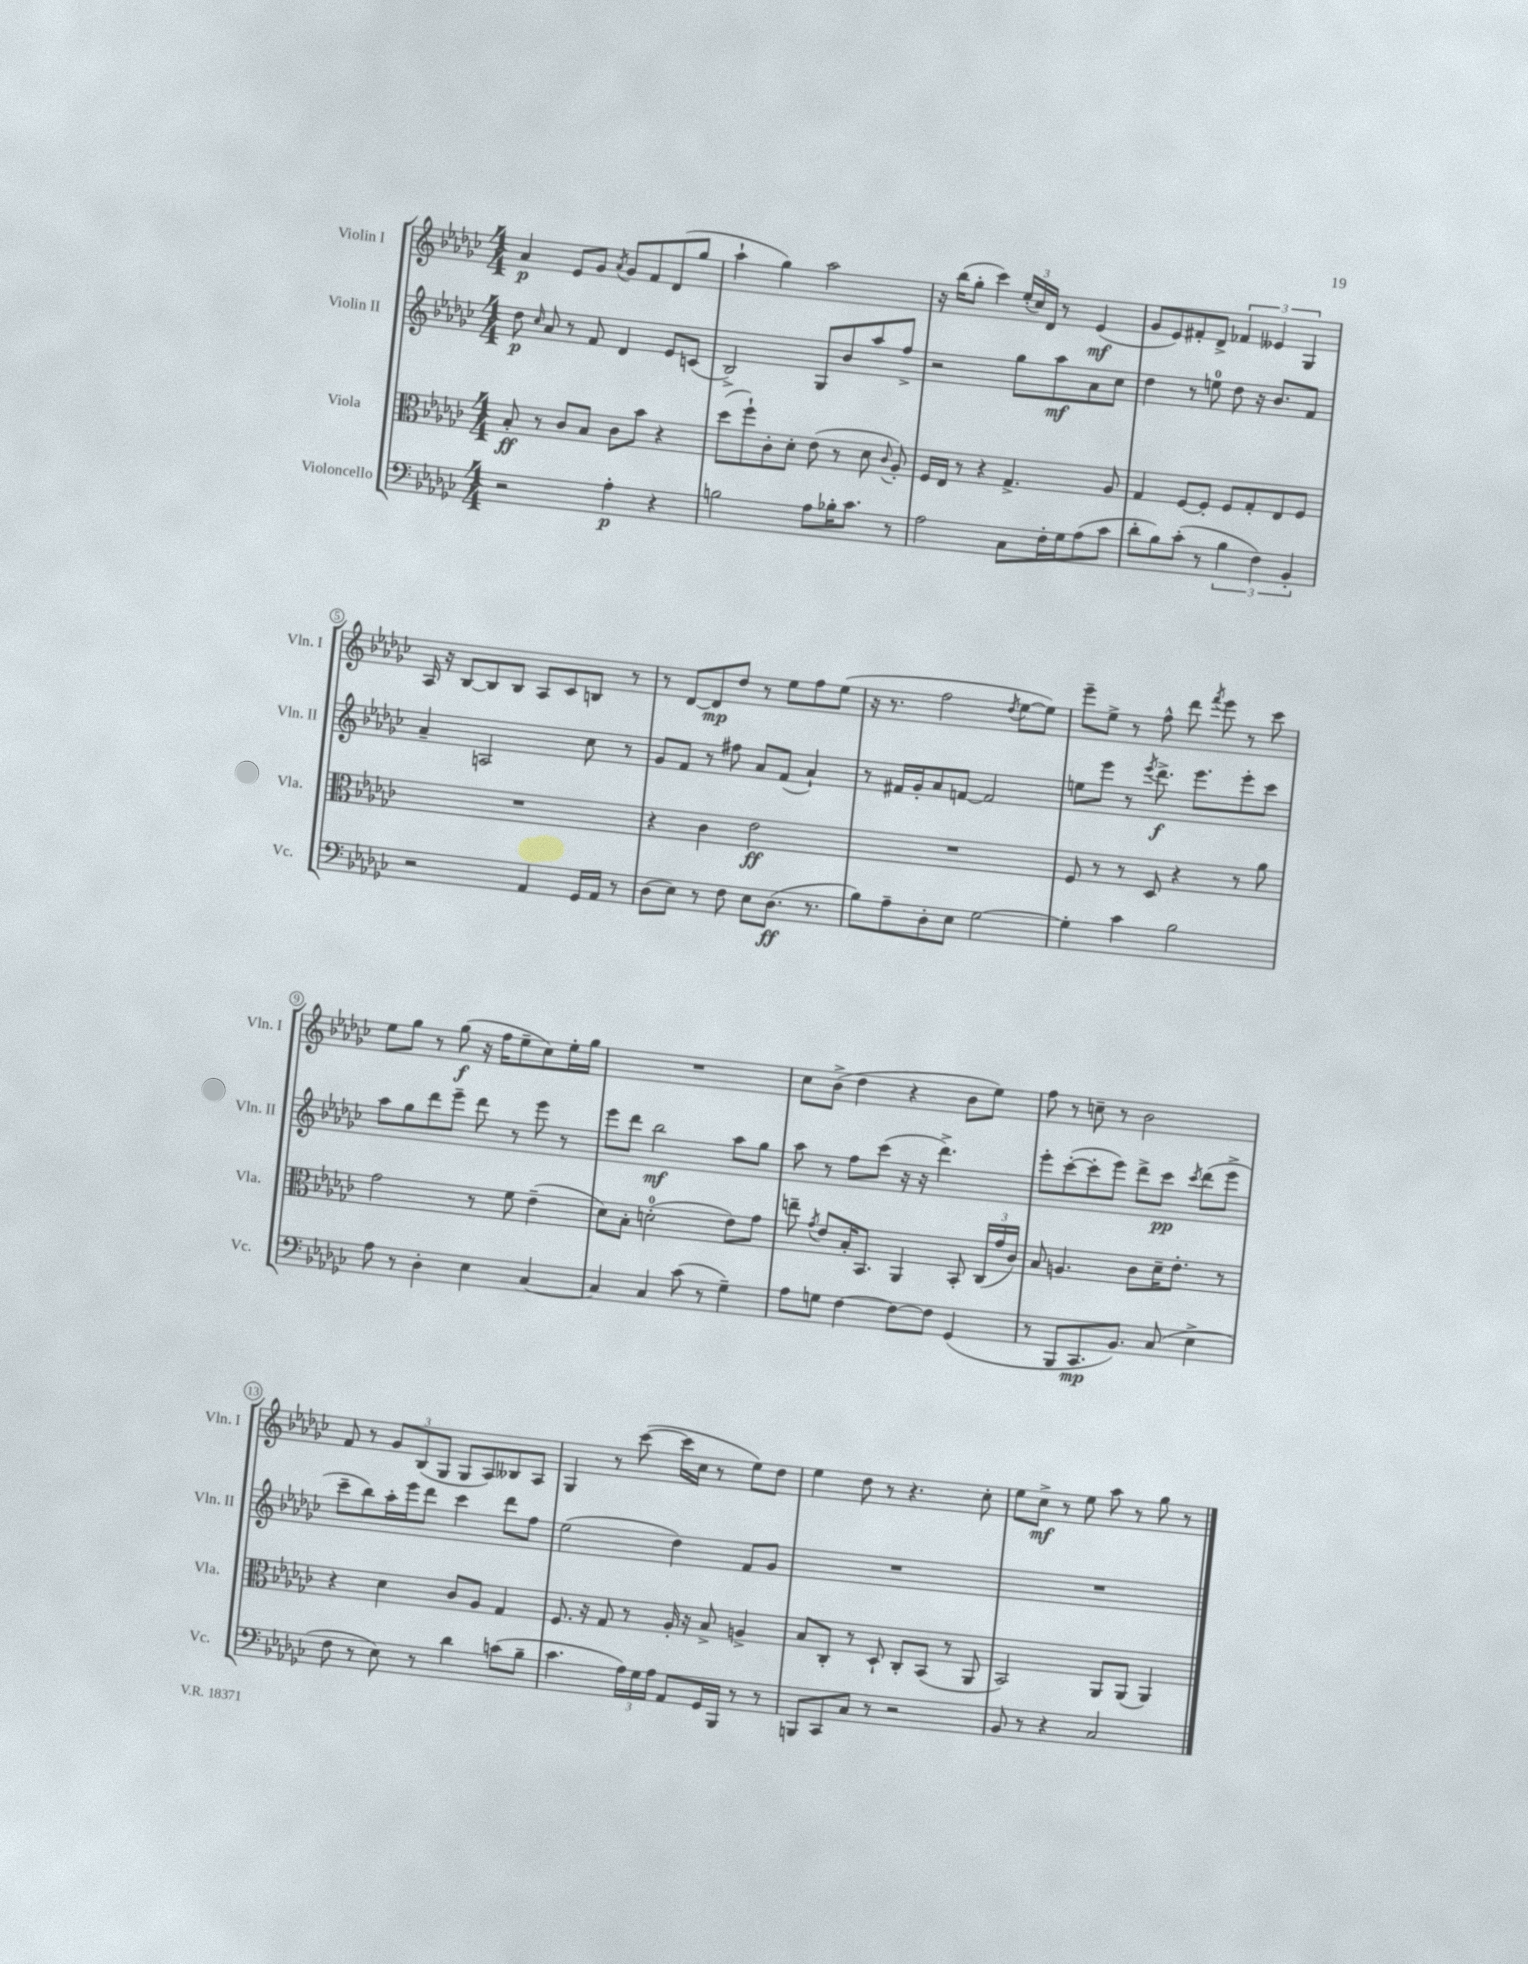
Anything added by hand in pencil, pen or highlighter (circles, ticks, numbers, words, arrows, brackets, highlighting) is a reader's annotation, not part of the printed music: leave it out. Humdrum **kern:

**kern	**dynam	**kern	**dynam	**kern	**dynam	**kern	**dynam
*part4	*part4	*part3	*part3	*part2	*part2	*part1	*part1
*staff4	*staff4	*staff3	*staff3	*staff2	*staff2	*staff1	*staff1
*I"Violoncello	*	*I"Viola	*	*I"Violin II	*	*I"Violin I	*
*I'Vc.	*	*I'Vla.	*	*I'Vln. II	*	*I'Vln. I	*
*clefF4	*	*clefC3	*	*clefG2	*	*clefG2	*
*k[b-e-a-d-g-c-]	*	*k[b-e-a-d-g-c-]	*	*k[b-e-a-d-g-c-]	*	*k[b-e-a-d-g-c-]	*
*M4/4	*	*M4/4	*	*M4/4	*	*M4/4	*
=1	=1	=1	=1	=1	=1	=1	=1
2r	.	8B-'/	ff	8dd-\	p	4a-/	p
.	.	.	.	16qqcc-/	.	.	.
.	.	8r	.	8a-/	.	.	.
.	.	8c-/L	.	8r	.	8e-/L	.
.	.	8B-/J	.	8f/	.	8g-/J	.
.	.	.	.	.	.	8qa-/	.
4A-'\	p	8c-\L	.	4d-/	.	8g-/L	.
.	.	8b-\J	.	.	.	8f/	.
4r	.	4r	.	8e-/L	.	(8d-/	.
.	.	.	.	(8cn/J	.	8gg-/J	.
=2	=2	=2	=2	=2	=2	=2	=2
2Bn\	.	(8dd-\L	.	2B-^/)	.	4aa-`\	.
.	.	8ff`\)	.	.	.	.	.
.	.	8c-'\	.	.	.	4gg-\)	.
.	.	8d-'\J	.	.	.	.	.
8A-\L	.	(8e-\	.	8G-/L	.	2aa-\	.
16B-X'\K	.	8r	.	8b-/	.	.	.
8.c-\J	.	.	.	.	.	.	.
.	.	8d-\	.	8aa-/	.	.	.
.	.	8qqc-/	.	.	.	.	.
8r	.	8A-'/)	.	8ff^/J	.	.	.
=3	=3	=3	=3	=3	=3	=3	=3
2A-\	.	16F/LL	.	2r	.	16r	.
.	.	16E-/JJ	.	.	.	(16bb-\KL	.
.	.	8r	.	.	.	8gg-'\J	.
.	.	4r	.	.	.	4ccc-\)	.
8C-\L	.	4.G-^/	.	8gg-\L	.	(24ee-'/LL	.
.	.	.	.	.	.	24cc-/)	.
.	.	.	.	.	.	24d-/JJ	.
16F'\L	.	.	.	8aa-\	mf	8r	.
16G-\J	.	.	.	.	.	.	.
(8A-\	.	.	.	8a-\	.	(4e-/	mf
8c-\J	.	8A-/	.	8cc-\J	.	.	.
=4	=4	=4	=4	=4	=4	=4	=4
8d-'\L	.	4G-/	.	4dd-\	.	8g-/L	.
8B-\)	.	.	.	.	.	8e-/)	.
(8c-'\J	.	[8F/L	.	8r	.	8f#X'/	.
8r	.	8F'/J]	.	8een\	.	8d-^/J	.
6B-\	.	8F/L	.	8dd-\	.	6f-X/	.
.	.	8G-'/	.	16r	.	.	.
6F\)	.	.	.	.	.	6e--X/	.
.	.	.	.	8.b-/L	.	.	.
.	.	8E-/	.	.	.	.	.
6BB-'/	.	.	.	.	.	6G-/	.
.	.	8F/J	.	8f/J	.	.	.
!!LO:LB:g=z
=5	=5	=5	=5	=5	=5	=5	=5
2r	.	1r	.	4a-~/	.	16A-/	.
.	.	.	.	.	.	16r	.
.	.	.	.	.	.	[8B-/L	.
.	.	.	.	2An/	.	8B-/]	.
.	.	.	.	.	.	8B-/J	.
4AA-/	.	.	.	.	.	8A-/L	.
.	.	.	.	.	.	8c-/	.
16GG-/LL	.	.	.	8cc-\	.	8Bn/J	.
16AA-/JJ	.	.	.	.	.	.	.
8r	.	.	.	8r	.	8r	.
=6	=6	=6	=6	=6	=6	=6	=6
(8D-\L	.	4r	.	8g-/L	.	8r	.
8E-\J)	.	.	.	8f/J	.	[8d-/L	.
8r	.	4c-\	.	8r	.	8d-/]	mp
8F\	.	.	.	8ff#X\	.	8dd-/J	.
8E-\L	.	2e-\	ff	8a-/L	.	8r	.
(8.D-\J	ff	.	.	(8f/J	.	8ee-\L	.
.	.	.	.	4a-`/)	.	8ff\	.
8.r	.	.	.	.	.	.	.
.	.	.	.	.	.	(8ee-\J	.
=7	=7	=7	=7	=7	=7	=7	=7
8B-\L)	.	1r	.	8r	.	16r	.
.	.	.	.	.	.	8.r	.
8A-~\	.	.	.	16f#X/LL	.	.	.
.	.	.	.	16g-'/J	.	.	.
8D-'\	.	.	.	8a-/	.	2ff\	.
8E-\J	.	.	.	[8fn/J	.	.	.
[2G-\	.	.	.	2f/]	.	.	.
.	.	.	.	.	.	8qdd-/	.
.	.	.	.	.	.	[8ee-\L	.
.	.	.	.	.	.	8ee-\J])	.
=8	=8	=8	=8	=8	=8	=8	=8
4G-'\]	.	8F/	.	8een\L	.	8eee-~\L	.
.	.	8r	.	8eee-\J	.	8ee-^\J	.
4c-\	.	8r	.	8r	.	8r	.
.	.	.	.	8qeee-/	.	.	.
.	.	8D-/	.	8.ddd-^\	f	8ff^^\	.
2B-\	.	4r	.	.	.	8ddd-\	.
.	.	.	.	8.eee-\L	.	.	.
.	.	.	.	.	.	8qfff/	.
.	.	.	.	.	.	8eee-\	.
.	.	8r	.	8eee-'\	.	8r	.
.	.	8a-\	.	8ccc-\J	.	8ccc-\	.
!!LO:LB:g=z
=9	=9	=9	=9	=9	=9	=9	=9
8A-\	.	2g-\	.	8aa-\L	.	8ee-\L	.
8r	.	.	.	8gg-\	.	8gg-\J	.
4D-'\	.	.	.	8ddd-\	.	8r	.
.	.	.	.	8eee-~\J	.	(8gg-\	f
4E-\	.	8r	.	8ddd-\	.	16r	.
.	.	.	.	.	.	16ff\KL	.
.	.	8f\	.	8r	.	8ee-~\	.
[4C-/	.	(4e-~\	.	8eee-\	.	8cc-\)	.
.	.	.	.	8r	.	16ee-'\L	.
.	.	.	.	.	.	16gg-\JJ	.
=10	=10	=10	=10	=10	=10	=10	=10
4C-/]	.	8d-\L)	.	8eee-\L	.	1r	.
.	.	8B-'\J	.	8ddd-\J	.	.	.
4C-/	.	(2dn'\	.	2bb-\	mf	.	.
(8c-\	.	.	.	.	.	.	.
8r	.	.	.	.	.	.	.
4G-~\)	.	8e-\L)	.	8aa-\L	.	.	.
.	.	8g-\J	.	8gg-\J	.	.	.
=11	=11	=11	=11	=11	=11	=11	=11
8A-\L	.	8een~\	.	8aa-\	.	8cc-\L	.
.	.	8qg-/	.	.	.	.	.
8Gn\J	.	8e-/L	.	8r	.	(8b-^\J	.
[4F\	.	16B-'/K	.	8ff\L	.	4dd-\	.
.	.	8.BB-/J	.	.	.	.	.
.	.	.	.	(8ccc-\J	.	.	.
8F\L_	.	4AA-/	.	16r	.	4r	.
.	.	.	.	16r	.	.	.
8F\J]	.	.	.	4.ddd-^\)	.	.	.
(4GG-/	.	8BB-'/	.	.	.	8b-\L	.
.	.	(24C-/LL	.	.	.	8ee-\J)	.
.	.	24g-/	.	.	.	.	.
.	.	24c-/JJ)	.	.	.	.	.
=12	=12	=12	=12	=12	=12	=12	=12
8r	.	8B-/	.	8eee-'\L	.	8ff\	.
8BBB-/L	.	4.An/	.	([8ccc-'\	.	8r	.
8.CC-/	mp	.	.	8ccc-'\]	.	8ccn~\	.
.	.	.	.	8eee-\J)	.	8r	.
8.BB-/J)	.	.	.	.	.	.	.
.	.	8c-\L	.	8ddd-^\L	.	2b-\	.
(8C-/	.	16d-~\K	.	8ccc-\J	pp	.	.
.	.	8.e-'\J	.	.	.	.	.
.	.	.	.	8qccc-/	.	.	.
4E-^\	.	.	.	(8ddd-\L	.	.	.
.	.	8r	.	8eee-^\J	.	.	.
!!LO:LB:g=z
=13	=13	=13	=13	=13	=13	=13	=13
8F\	.	4r	.	8ccc-~\L	.	8f/	.
8r	.	.	.	8bb-\)	.	8r	.
8E-\)	.	4d-\	.	16aa-'\L	.	12g-/L	.
.	.	.	.	16eee-\J	.	.	.
.	.	.	.	.	.	(12B-/	.
8r	.	.	.	8ddd-\J	.	.	.
.	.	.	.	.	.	12G-/J	.
4d-\	.	8c-/L	.	4ccc-\	.	8G-/L	.
.	.	8A-/J	.	.	.	8A-/)	.
(8cn\L	.	4G-/	.	8ddd-\L	.	8B--X/	.
8B-~\J	.	.	.	8ff\J	.	8A-/J	.
=14	=14	=14	=14	=14	=14	=14	=14
4.c-\	.	8.F/	.	(2ee-\	.	4G-/	.
.	.	16r	.	.	.	.	.
.	.	8G-/	.	.	.	8r	.
24A-\LL)	.	8r	.	.	.	([8ccc-\	.
24G-\	.	.	.	.	.	.	.
24A-\JJ	.	.	.	.	.	.	.
8AA-/L	.	16A-'/	.	4dd-\)	.	16ccc-\LL]	.
.	.	16r	.	.	.	16cc-\JJ	.
16GG-/L	.	8B-^/	.	.	.	8r	.
16BBB-/JJ	.	.	.	.	.	.	.
8r	.	4An^/	.	8f/L	.	8ee-\L)	.
8r	.	.	.	8g-/J	.	8dd-\J	.
=15	=15	=15	=15	=15	=15	=15	=15
8BBBn/L	.	8B-/L	.	1r	.	4ee-\	.
8CC-/	.	8C-'/J	.	.	.	.	.
8C-/J	.	8r	.	.	.	8dd-\	.
8r	.	8D-`/	.	.	.	8r	.
2r	.	8C-'/L	.	.	.	4.r	.
.	.	(8BB-/J	.	.	.	.	.
.	.	8r	.	.	.	.	.
.	.	8AA-/	.	.	.	8cc-'\	.
=16	=16	=16	=16	=16	=16	=16	=16
8BB-/	.	2BB-/)	.	1r	.	8ee-\L	.
8r	.	.	.	.	.	8cc-^\J	mf
4r	.	.	.	.	.	8r	.
.	.	.	.	.	.	8ee-\	.
2C-/	.	8AA-/L	.	.	.	8aa-\	.
.	.	(8AA-/J	.	.	.	8r	.
.	.	4AA-/)	.	.	.	8gg-\	.
.	.	.	.	.	.	8r	.
==	==	==	==	==	==	==	==
*-	*-	*-	*-	*-	*-	*-	*-
